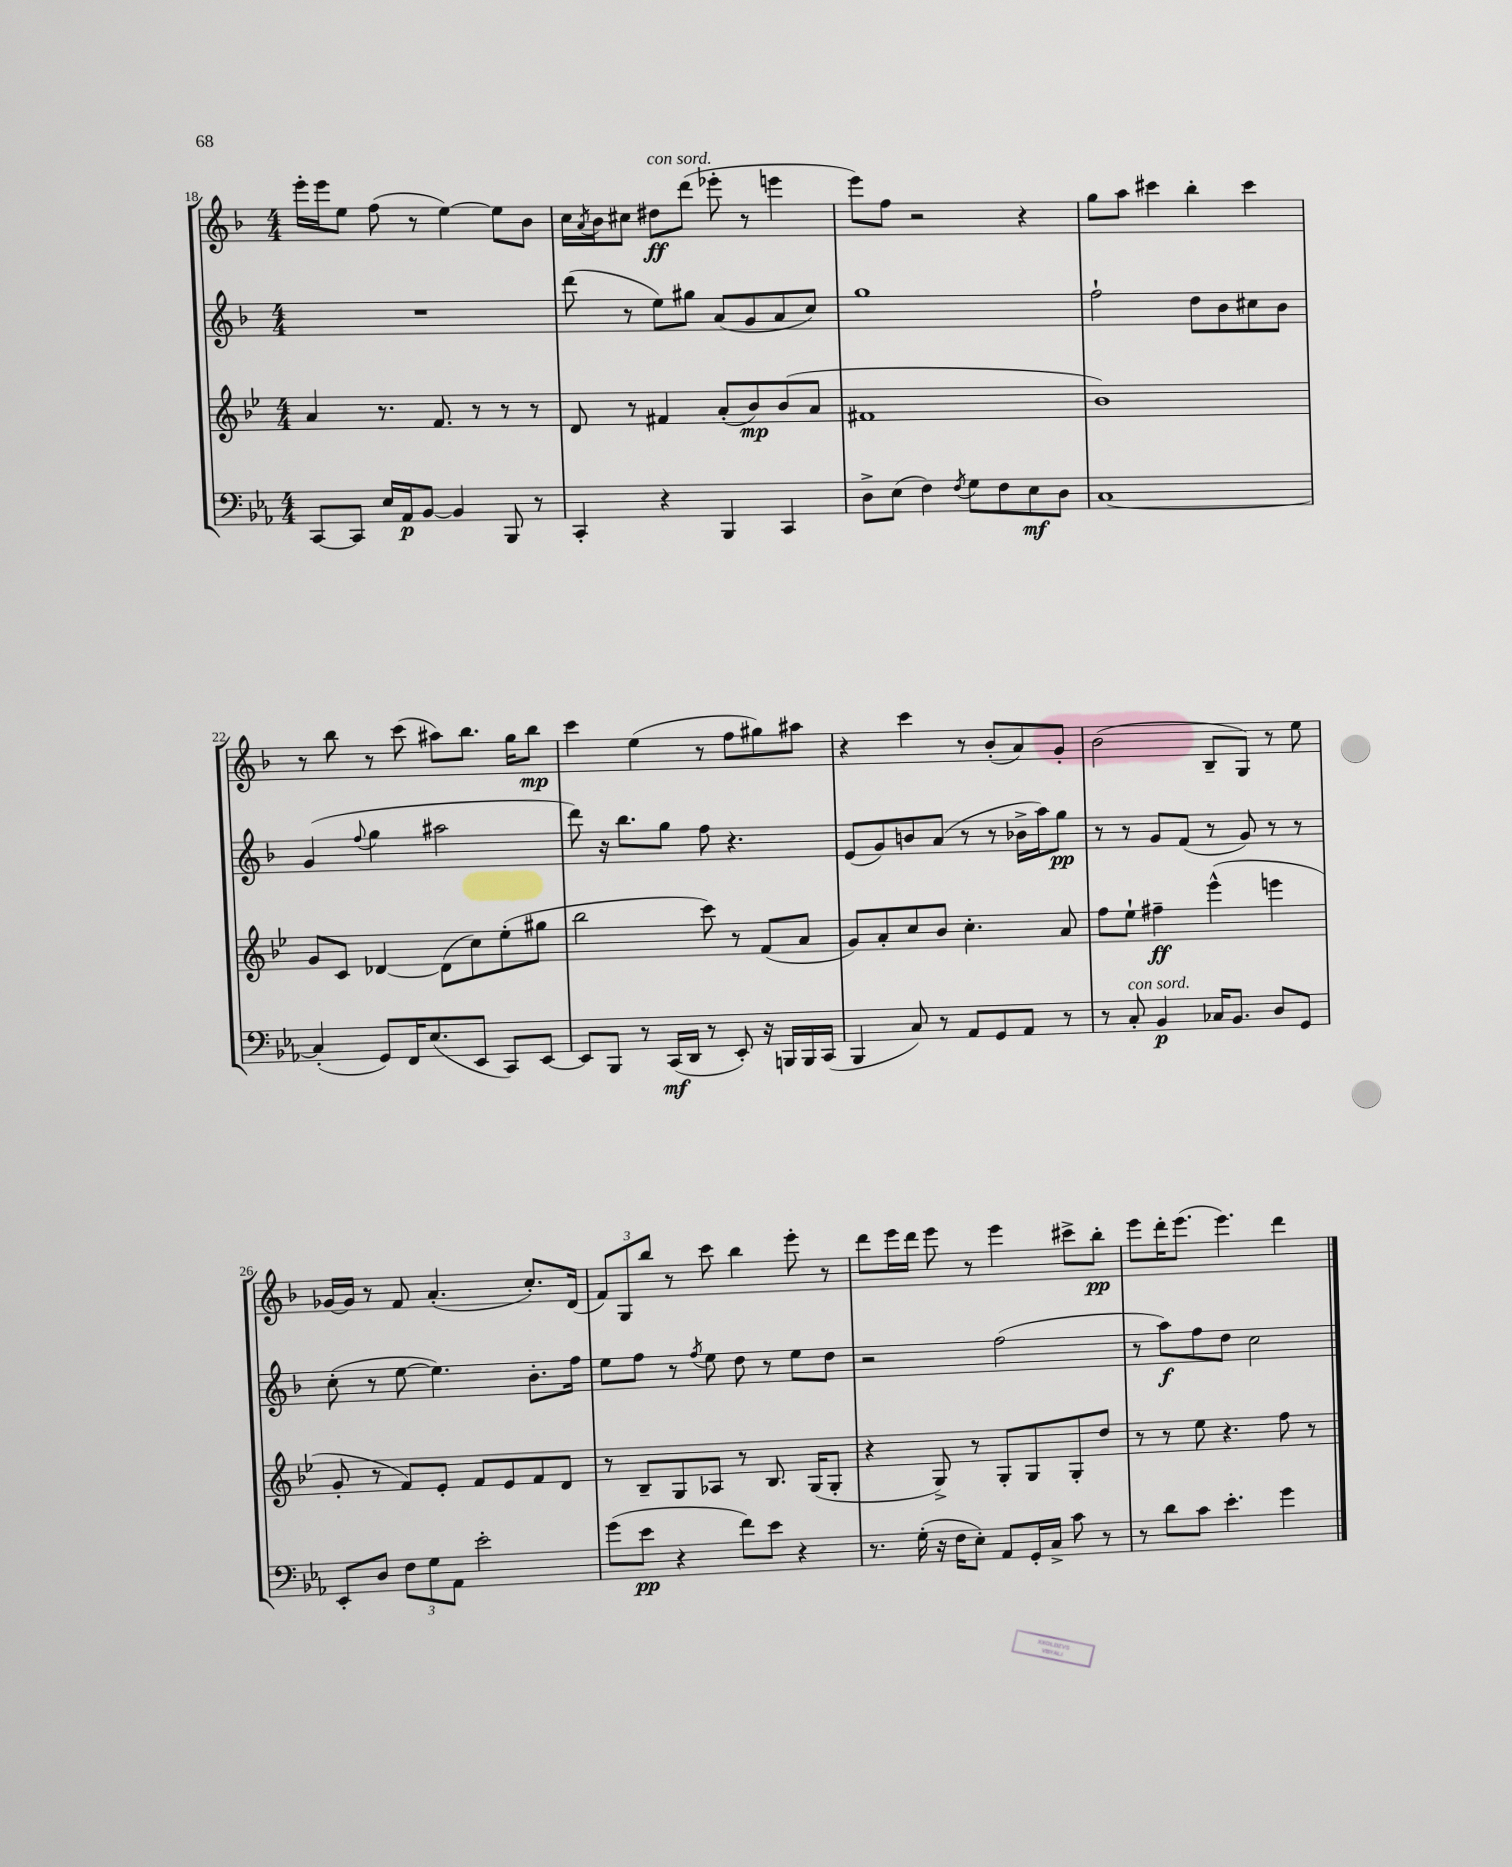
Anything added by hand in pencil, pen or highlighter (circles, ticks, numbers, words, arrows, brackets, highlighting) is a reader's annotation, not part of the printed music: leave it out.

**kern	**kern	**kern	**kern
*staff4	*staff3	*staff2	*staff1
*clefF4	*clefG2	*clefG2	*clefG2
*k[b-e-a-]	*k[b-e-]	*k[b-]	*k[b-]
*M4/4	*M4/4	*M4/4	*M4/4
[8CC	4a	1r	16eee'
.	.	.	16eee
8CC]	.	.	8ee
16E-	8.r	.	(8ff
16AA-	.	.	.
[8BB-	.	.	8r
.	8.f	.	.
4BB-]	.	.	[4ee)
.	8r	.	.
8BBB-	8r	.	8ee]
8r	8r	.	8b-
=	=	=	=
4CC'	8d	(8ddd	16cc
.	.	.	8qa
.	.	.	16b-
.	8r	8r	8cc#
4r	4f#	8ee)	8dd#
.	.	8gg#	(8ddd
4BBB-	(8a'	(8a	8eee-'
.	8b-)	8g	8r
4CC	(8b-	8a	4eee
.	8a	8cc)	.
=	=	=	=
8D^	1f#	1gg	8eee)
(8E-	.	.	8ff
4F)	.	.	2r
8qF	.	.	.
8G	.	.	.
8F	.	.	.
8E-	.	.	4r
8D	.	.	.
=	=	=	=
[1C	1b-)	2ff`	8gg
.	.	.	8aa
.	.	.	4ccc#
.	.	8dd	4bb-'
.	.	8b-	.
.	.	8cc#	4ccc#
.	.	8b-	.
=	=	=	=
(4C']	8g	(4g	8r
.	8c	.	8bb-
.	.	8qqff	.
8GG)	[4d-	4gg	8r
16FF	.	.	(8ccc
(8.E-	.	.	.
.	(8d-]	2aa#	8aa#)
8EE-	8cc)	.	8.bb-
8CC)	(8ee-'	.	.
.	.	.	16gg
[8EE-	8gg#	.	8bb-
=	=	=	=
8EE-]	2bb-	8ddd)	4ccc
8BBB-	.	16r	.
.	.	8.bb-	.
8r	.	.	(4ee
(16CC	.	8gg	.
16DD	.	.	.
8r	8ccc)	8ff	8r
8EE-')	8r	4.r	8ff
16r	(8f	.	8gg#)
16BBB	.	.	.
16BBB	8a	.	8aa#
(16CC	.	.	.
=	=	=	=
4BBB-	8g)	(8e	4r
.	8a'	8g)	.
8C)	8cc	8b	4ccc
8r	8b-	(8a	.
8AA-	4.cc'	8r	8r
8GG	.	8r	(8b-'
8AA-	.	16b-^	8a)
.	.	16aa)	.
8r	8a	8gg	8g'
=	=	=	=
8r	8ff	8r	(2b-
8C'	8ee-`	8r	.
4BB-	4ff#~	8g	.
.	.	(8f	.
16C-	(4eee-^^	8r	8B-~
8.BB-	.	.	.
.	.	8g)	8G)
8D	4eee	8r	8r
8GG	.	8r	8ee
=	=	=	=
8EE-'	8g'	(8cc'	[16g-
.	.	.	16g-]
8D	8r	8r	8r
12F	8f)	[8ee	8f
12G	.	.	.
.	8e-'	4.ee])	(4.a'
12AA-	.	.	.
2e-'	8f	.	.
.	8e-	.	.
.	8f	8.b-'	8.cc')
.	8d	.	.
.	.	16ff	(16d
=	=	=	=
(8g	8r	8ee	12f)
.	.	.	12G
8e-	8B-~	8ff	.
.	.	.	12bb-
4r	8G	8r	8r
.	.	8qff	.
.	8A-	8ee	8ccc
8f)	8r	8dd	4bb-
8e-	8.B-	8r	.
4r	.	8ee	8eee'
.	(16G	.	.
.	8G'	8dd	8r
=	=	=	=
8.r	4r	2r	8ddd
.	.	.	16eee
(16G'	.	.	16ddd
16r	8G^)	.	8eee
16F	.	.	.
8E-')	8r	.	8r
8AA-	8G'	(2ff	4eee
16GG'	8G	.	.
16C^	.	.	.
8c	8G'	.	8ccc#^
8r	8dd	.	8bb-'
=	=	=	=
8r	8r	8r	8eee
8d	8r	8aa)	16ddd'
.	.	.	(8.eee
8c	8ee-	8ff	.
4.e-'	4.r	8dd	4.eee)
.	.	2cc	.
4g	8ff	.	4ddd
.	8r	.	.
==	==	==	==
*-	*-	*-	*-
